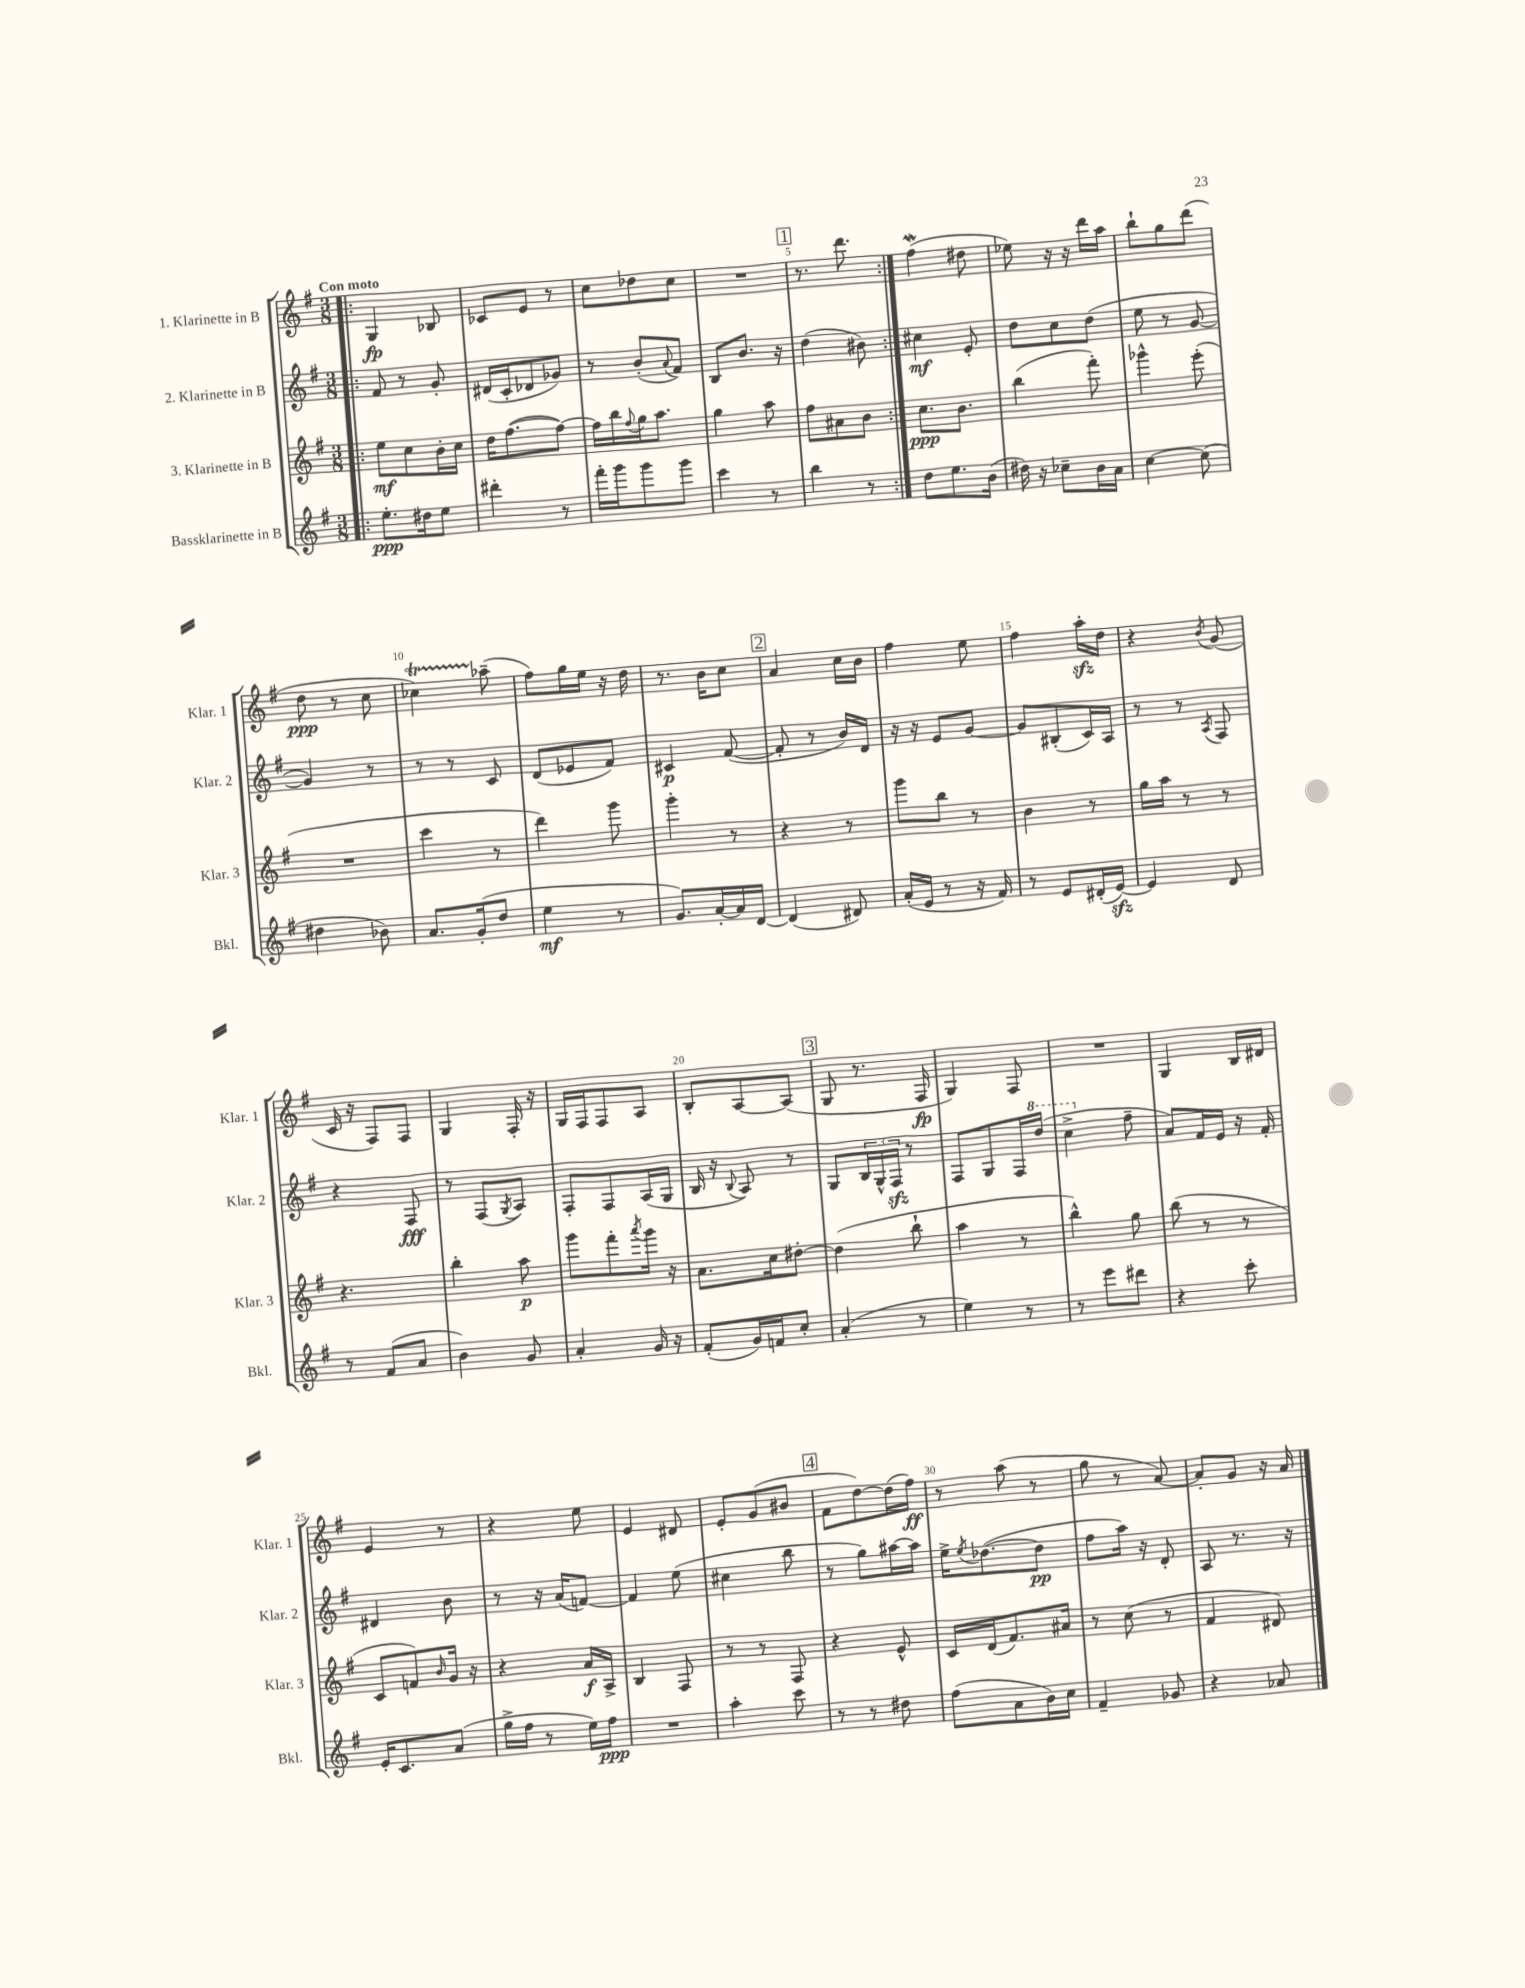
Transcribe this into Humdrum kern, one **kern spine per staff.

**kern	**kern	**kern	**kern
*staff4	*staff3	*staff2	*staff1
*clefG2	*clefG2	*clefG2	*clefG2
*k[f#]	*k[f#]	*k[f#]	*k[f#]
*M3/8	*M3/8	*M3/8	*M3/8
=!|:	=!|:	=!|:	=!|:
8.ee'\L	8ee\L	8f#/	4G/
.	8cc\	8r	.
16dd#\k	.	.	.
8ee\J	16b'\L	8g'/	8B-/
.	16cc\JJ	.	.
=	=	=	=
4ddd#'\	16dd\LK	(16d#/LL	8c-/L
.	([8.ff#\	16c'/J	.
.	.	8d-/	8e/J
8r	8ff#\_J)	8g-/J)	8r
=	=	=	=
16fff#'\LL	16ff#\]LL	8r	8cc\L
16ggg\J	16bb\	.	.
.	8qqff#/	.	.
8ggg\	16gg\J	(8b'/L	8dd-\
.	8.aa\J	.	.
.	.	8qqa/	.
8ggg\J	.	8f#/J)	8cc\J
=	=	=	=
4ccc\	4gg\	8B/L	4.r
.	.	8.b/J	.
8r	8aa\	.	.
.	.	16r	.
=	=	=	=
4bb\	8ff#\L	(4dd\	8.r
.	8a#\	.	.
.	.	.	8.ddd\
8r	8b\J	8b#\)	.
=:|!	=:|!	=:|!	=:|!
8dd\L	8.cc\L	4cc#\	(4ff#\
8.ee\	.	.	.
.	8.b\J	.	.
.	.	8e'/	8dd#\
(16b\Jk	.	.	.
=	=	=	=
16dd#\)	(4bb\	8dd\L	8ee-\)
16r	.	.	.
8cc-~\L	.	8cc\	16r
.	.	.	16r
16b\L	8fff#'\)	(8dd\J	16ddd\LL
16a\JJ	.	.	16aa\JJ
=	=	=	=
[4cc\	4ggg-^^\	8ee\	8bb`\L
.	.	8r	8gg\
(8cc\]	(8eee'\	[8g/	(8ddd\J
=	=	=	=
4dd#\	4.r	4g/])	8dd\
.	.	.	8r
8b-\)	.	8r	8cc\
=	=	=	=
8.a/L	4ccc\	8r	4cc-\)
.	.	8r	.
(16g'/k	.	.	.
8dd/J	8r	8c/	(8aa-~\
=	=	=	=
4ee\	4ddd\)	(8d/L	8ff#\L)
.	.	8e-/	16gg\L
.	.	.	16ee\JJ
8r	8ggg\	8f#/J)	16r
.	.	.	16dd\
=	=	=	=
8.g/L)	4ggg'\	4c#/	8.r
[16a'/L	.	.	16b\LK
16a/]	8r	([8f#/	8cc\J
[16d/JJ	.	.	.
=	=	=	=
(4d/]	4r	8f#'/]	4a/
.	.	8r	.
8d#/)	8r	16b/LL)	16cc\LL
.	.	16d/JJ	16b\JJ
=	=	=	=
(16a'/LL	8ggg\L	16r	4ff#\
16e/JJ	.	16r	.
8r	8bb\J	8e/L	.
16r	8r	[8g/J	8ee\
16f#/)	.	.	.
=	=	=	=
8r	4b\	8g/]L	4ff#\
8e/L	.	(8B#'/	.
(16d#'/L	8r	16c/L)	16aa'\LL
[16e/JJ)	.	16A/JJ	16dd\JJ
=	=	=	=
4e/]	16gg\LL	8r	4r
.	16aa\JJ	.	.
.	8r	8r	.
.	.	8qA/	8qb/
8d/	8r	8F#/	(8g/
=	=	=	=
8r	4.r	4r	16c/
.	.	.	16r
(8f#/L	.	.	8F#/L)
8a/J	.	8F#/	8F#/J
=	=	=	=
4b\)	4bb'\	8r	4G/
.	.	(8F#/L	.
.	.	8qG/	.
8g/	8aa\	8A/J)	16F#'/
.	.	.	16r
=	=	=	=
4a'/	8ggg\L	8F#'/L	16G/LL
.	.	.	16F#/J
.	8fff#'\	8F#/	8F#/
.	8qaaa/	.	.
16g/	16ggg\Jk	(16A/L	8A/J
16r	16r	16G/JJ	.
=	=	=	=
(8f#'/L	8.a\L	16B/	8B'/L
.	.	16r	.
.	.	8qqB/	.
16g/L)	.	8A/)	[8A/
16f/J	16cc\k	.	.
8cc'/J	[8dd#'\J	8r	(8A/]J
=	=	=	=
(4a'/	(4dd#\]	8G/L	8G/
.	.	24B/L	8.r
.	.	24G^^/	.
.	.	24F#/JJ	.
8r	8bb`\	8r	.
.	.	.	16F#/
=	=	=	=
4ee\)	4aa\	8F#/L	4G/)
.	.	8G/	.
8r	8r	16F#/L	8F#/
.	.	(16ddd/JJ	.
=	=	=	=
8r	4bb^^\)	4ccc^\	4.r
8eee\L	.	.	.
8ddd#\J	8gg\	8ff#~\	.
=	=	=	=
4r	(8bb\	8a/L)	4G/
.	8r	16f#/L	.
.	.	16e/JJ	.
8ccc'\	8r	16r	16B/LL
.	.	16f#'/	16d#/JJ
=	=	=	=
16e'/LK	8c/L	4d#/	4e/
8.c/	.	.	.
.	8f/)	.	.
.	16qqb/	.	.
(8a/J	16g/Jk	8b\	8r
.	16r	.	.
=	=	=	=
16gg^\LL	4r	8r	4r
16ff#\JJ	.	.	.
8r	.	16r	.
.	.	(16a/LK	.
16ee\LL)	16a/LL	[8f/J)	8ee\
16ff#\JJ	16A^/JJ	.	.
=	=	=	=
4.r	4B/	4f/]	4e/
.	8F#/	(8ee\	8d#/
=	=	=	=
4aa'\	8r	4cc#\	8e'/L
.	8r	.	(8g/
8ccc\	8F#/	8bb\	8b#/J
=	=	=	=
8r	4r	8r	8f#\L
8r	.	8gg\L)	[8dd\)
8dd#\	8e^^/	[16aa#\L	(16dd\]L
.	.	16aa#\]JJ	16ff#\JJ)
=	=	=	=
(8ff#\L	16c/LL	16ee^\LK	8r
.	.	8qee/	.
.	(16d/J	([8.dd-\	.
8a\	8.f#/)	.	(8aa\
16b\L)	.	8dd-\]J	8r
16cc\JJ	16a#/Jk	.	.
=	=	=	=
4f#~/	8r	8ff#\L	8gg\
.	(8cc\	16aa\Jk)	8r
.	.	16r	.
8g-/	8r	8d'/	[8a/)
=	=	=	=
4r	4f#/	8A/	8a'/]L
.	.	8.r	8g/J
8a-/	8d#/)	.	16r
.	.	16r	16a/
==	==	==	==
*-	*-	*-	*-
